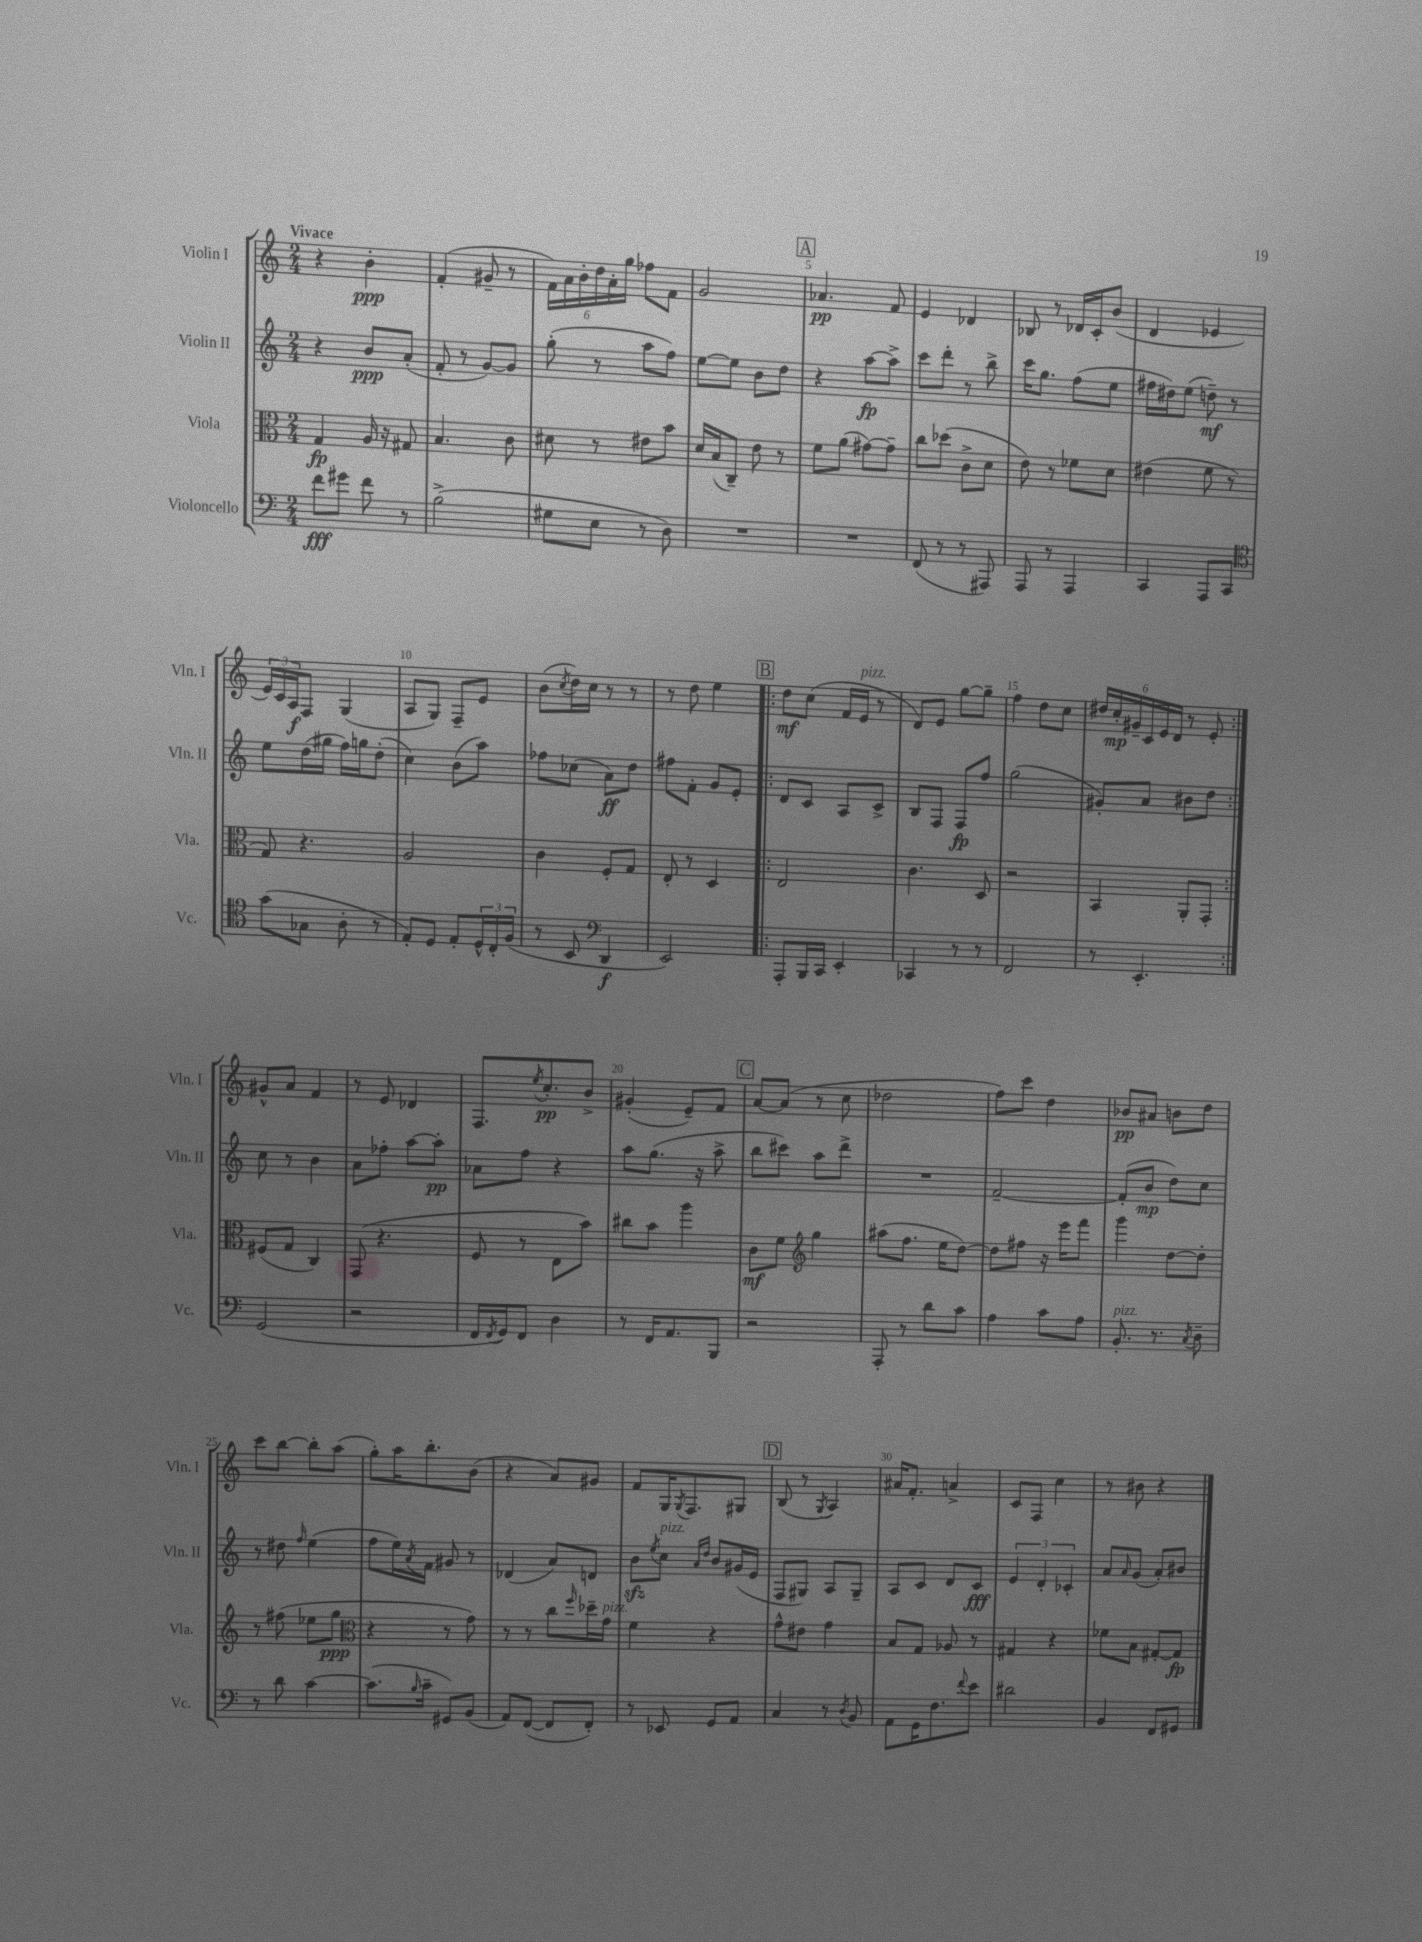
<<
\new StaffGroup <<
\new Staff = "s0" \with { instrumentName = "Violin I" shortInstrumentName = "Vln. I" } {
    \clef treble \key c \major \numericTimeSignature \time 2/4 \tempo "Vivace"
    r4 b'4-.\ppp |
    f'4-.( gis'8-- r8 |
    \tuplet 6/4 { f'16) a'16 b'16-. d''16 a'16-. g''16 } fes''8 f'8 |
    g'2 |
    \mark \markup { \box "A" } aes'4.\pp f'8 |
    e'4 des'4 |
    bes8 r8 des'16 c'16-. b'8( |
    d'4 ees'4 |
    \tuplet 3/2 { e'16) c'16 a16\f } f8 g4( |
    a8 g8) f8-- e'8 |
    b'8( \acciaccatura { c''8 } d''16) c''16 r8 r8 |
    r8 d''8 e''4 |
    \repeat volta 2 { \mark \markup { \box "B" } d''8\mf c''8( f'16 e'16^\markup { \italic "pizz." } r8 |
    d'8) e'8 g''8~ g''8-- |
    f''4 d''8 c''8 |
    \tuplet 6/4 { dis''16 c''16-.\mp gis'16-- c'16 e'16 d'16 } r8 e'8-. | }
    gis'8-^ a'8 f'4 |
    r8 e'8 des'4 |
    f8. \acciaccatura { e''8 } c''8.-.\pp b'8-> |
    gis'4-.( e'8--) f'8 |
    \mark \markup { \box "C" } a'8~ a'8( r8 c''8 |
    des''2 |
    f''8) c'''8 d''4 |
    bes'8\pp ais'8 b'8 d''8 |
    c'''8 b''8~ b''8-. a''8( |
    g''8-.) a''16 b''8.-. b'8( |
    r4 a'8) gis'8 |
    f'8 g16 \acciaccatura { g8 } f8. gis8 |
    \mark \markup { \box "D" } b8( r8 \acciaccatura { g8 } a4) |
    ais'16 f'8.-. a'4-> |
    c'8 f8 c''4 |
    r8 bis'8 r4 \bar "|." |
}
\new Staff = "s1" \with { instrumentName = "Violin II" shortInstrumentName = "Vln. II" } {
    \clef treble \key c \major \numericTimeSignature \time 2/4
    r4 b'8\ppp a'8-.( |
    f'8-. r8 g'8~) g'8 |
    g''8-.( r8 a''8 f''8) |
    e''8~ e''8 b'8 d''8 |
    \mark \markup { \box "A" } r4 a''8~\fp a''8-> |
    c'''8 d'''8-. r8 b''8-> |
    c'''16 g''8. f''8( e''8 |
    fis''16 dis''16) e''8( d''8--\mf) r8 |
    e''8 d''16( gis''16 f''16) g''16 d''8-.( |
    c''4) b'8( a''8) |
    fes''8 ces''8( a'8\ff) d''8 |
    fis''8 f'8-. g'8 e'8-. |
    \repeat volta 2 { \mark \markup { \box "B" } d'8 c'8 a8 c'8-> |
    b8 f8 f8\fp f''8 |
    g''2( |
    gis'8-.) a'8 bis'8 d''8 | }
    c''8 r8 b'4 |
    a'8 fes''8-. a''8~ a''8-.\pp |
    aes'8 f''8 r4 |
    a''8 g''8.( r16 a''8-> |
    \mark \markup { \box "C" } b''8 cis'''8) a''8 d'''8-> |
    R2 |
    f'2~-- |
    f'8-.( b'8\mp d''8) c''8 |
    r8 dis''8 \grace { f''16 } e''4( |
    f''8 e''16) \acciaccatura { a'8 } f'16 gis'8 r8 |
    des'4( a'8) d'8 |
    b'8\sfz \acciaccatura { e''8 } c''8^\markup { \italic "pizz." } \grace { a'16 d''16 } b'8 gis'16( e'16 |
    \mark \markup { \box "D" } f8 gis8) a8 gis8-- |
    a8 c'8 d'8 c'8\fff |
    \tuplet 3/2 { e'4 d'4-. ces'4-. } |
    a'8 \grace { a'16 } g'8( a'8-.) bis'8 \bar "|." |
}
\new Staff = "s2" \with { instrumentName = "Viola" shortInstrumentName = "Vla." } {
    \clef alto \key c \major \numericTimeSignature \time 2/4
    g4\fp a16 r16 gis8 |
    b4. c'8 |
    dis'8 r8 eis'8 b'8 |
    d'16 b16( c8--) e'8 r8 |
    \mark \markup { \box "A" } f'8 a'8( gis'8~) gis'8-- |
    c''8 des''8( c'8-> d'8 |
    e'8) r8 fes'8 d'8 |
    eis'4( f'8 r8 |
    g8) r4. |
    a2 |
    c'4 f8-. g8 |
    e8-. r8 d4 |
    \repeat volta 2 { \mark \markup { \box "B" } e2 |
    c'4. d8 |
    r2 |
    b,4 a,8-. g,8-. | }
    fis8( g8 c4) |
    g,8( r4. |
    f8 r8 e8 b'8) |
    cis''8 b'8 a''4 |
    \mark \markup { \box "C" } c'8\mf f'8 \clef treble g''4 |
    ais''8( f''8. e''16 d''8~) |
    d''8 fis''8 r16 e'''16 f'''8 |
    g'''4 d''8~ d''8-. |
    r8 fis''8( ees''8 g''8\ppp |
    \clef alto r4 r8 g'8) |
    r8 r8 c''8 \grace { f''16 } des''16-- g'16^\markup { \italic "pizz." } |
    f'4 r4 |
    \mark \markup { \box "D" } g'8-^ eis'8 g'4 |
    b8 g8 aes8 r8 |
    gis4 r4 |
    fes'8 b8 gis8~-. gis8\fp \bar "|." |
}
\new Staff = "s3" \with { instrumentName = "Violoncello" shortInstrumentName = "Vc." } {
    \clef bass \key c \major \numericTimeSignature \time 2/4
    f'8\fff gis'8 f'8 r8 |
    b2->( |
    gis8 e8 r8 d8) |
    R2 |
    \mark \markup { \box "A" } R2 |
    f,8( r8 r8 ais,,8) |
    a,,8 r8 a,,4 |
    c,4 a,,8 c,8 |
    \clef tenor g'8( ges8 a8-. r8 |
    e8-.) d8 e8-. \tuplet 3/2 { d16-^ c16-. f16( } |
    r8 b,8 \clef bass d,4\f |
    e,2) |
    \repeat volta 2 { \mark \markup { \box "B" } a,,8-. b,,16 c,16 e,4-. |
    ces,4 r8 r8 |
    f,2 |
    r8 e,4.-. | }
    g,2( |
    r2 |
    f,16 \acciaccatura { f,8 } g,16) f,8 d4 |
    r8 f,16 a,8. b,,8 |
    \mark \markup { \box "C" } r2 |
    a,,8-. r8 d'8 c'8 |
    a4 c'8 a8 |
    b,8.-.^\markup { \italic "pizz." } r8. \acciaccatura { c8 } d8-- |
    r8 d'8 c'4~ |
    c'8.( \grace { b16 } c'16-- gis,8) b,8( |
    a,8) f,8~( f,8 f,8-.) |
    r8 ees,8 g,8 a,8 |
    \mark \markup { \box "D" } c4 r8 \acciaccatura { d8 } b,8 |
    a,8 g,16 f8. \appoggiatura { f'8 } e'8 |
    dis'2 |
    b,4 f,8 gis,8 \bar "|." |
}
>>
>>
\layout { \context { \Score \override BarNumber.break-visibility = ##(#f #t #t) barNumberVisibility = #(every-nth-bar-number-visible 5) } }
